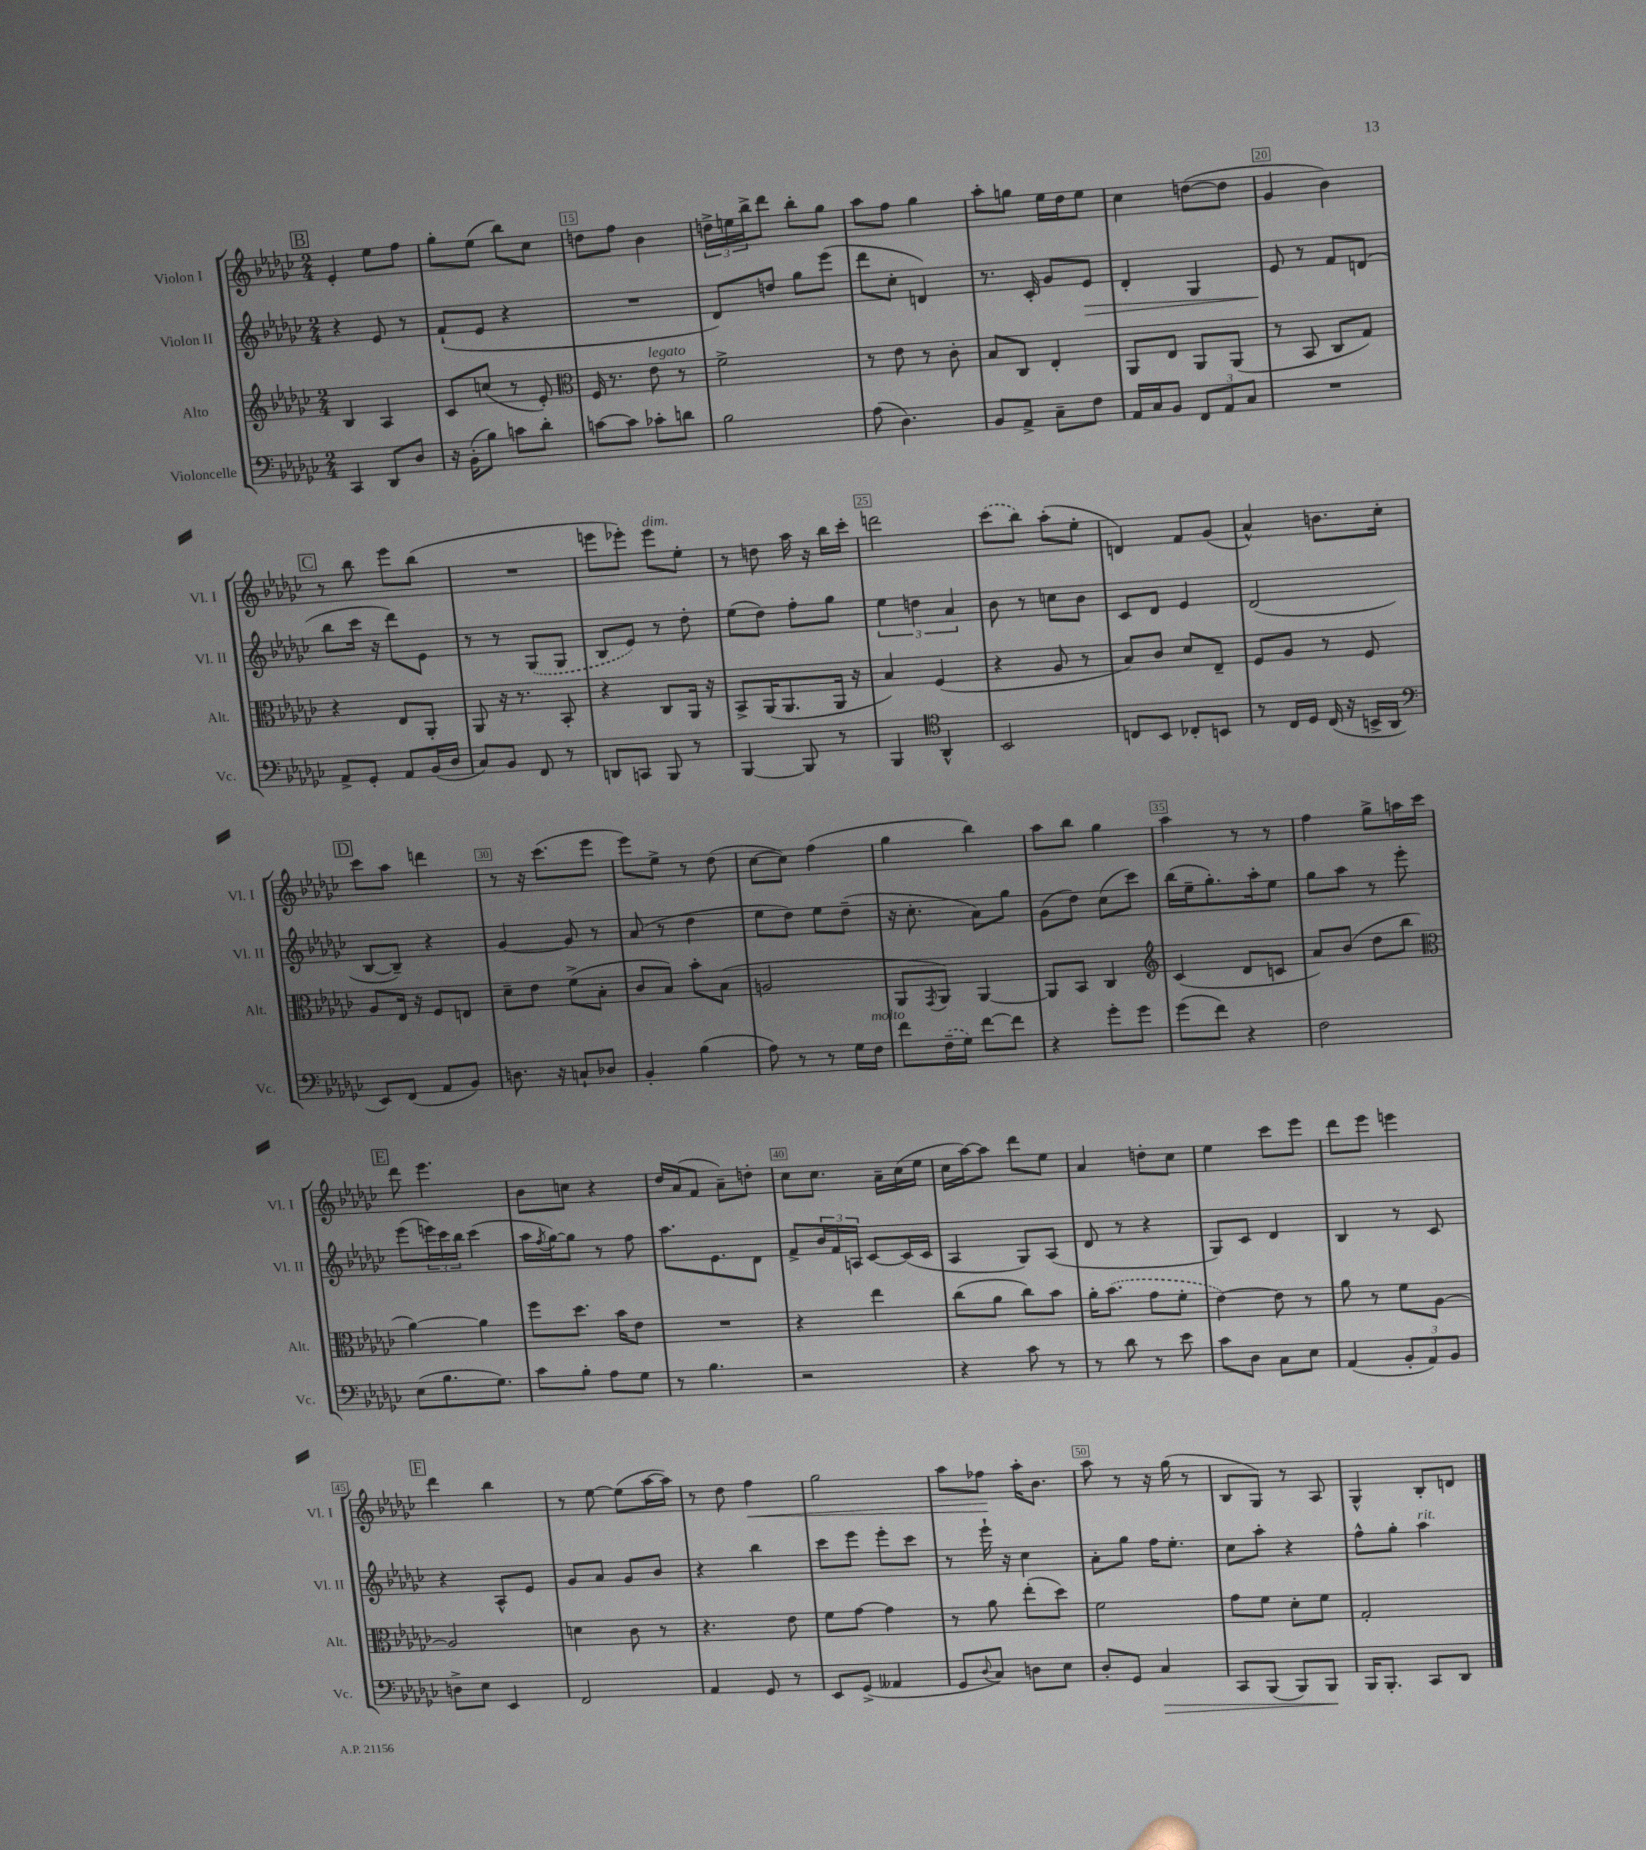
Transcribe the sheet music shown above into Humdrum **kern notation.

**kern	**dynam	**kern	**kern	**dynam	**kern	**dynam
*part4	*part4	*part3	*part2	*part2	*part1	*part1
*staff4	*staff4	*staff3	*staff2	*staff2	*staff1	*staff1
*I"Violoncelle	*	*I"Alto	*I"Violon II	*	*I"Violon I	*
*I'Vc.	*	*I'Alt.	*I'Vl. II	*	*I'Vl. I	*
*clefF4	*	*clefG2	*clefG2	*	*clefG2	*
*k[b-e-a-d-g-c-]	*	*k[b-e-a-d-g-c-]	*k[b-e-a-d-g-c-]	*	*k[b-e-a-d-g-c-]	*
*M2/4	*	*M2/4	*M2/4	*	*M2/4	*
!!LO:REH:place=s1:t=B
=13	=13	=13	=13	=13	=13	=13
4CC-/	.	4B-/	4r	.	4e-'/	.
8DD-/L	.	4A-/	8e-/	.	8ee-\L	.
8D-/J	.	.	8r	.	8ff\J	.
=14	=14	=14	=14	=14	=14	=14
16r	.	8c-/L	(8f`/L	.	8gg-'\L	.
(16BB-'\KL	.	.	.	.	.	.
8B-\J)	.	(8ccn/J	8e-/J	.	(8ee-\J	.
8cn\L	.	8r	4r	.	8bb-\L)	.
8d-'\J	.	8e-'/)	.	.	8cc-\J	.
=15	=15	=15	=15	=15	=15	=15
*	*	*clefC3	*	*	*	*
[8cn\L	.	16F/	2r	.	8ddn\L	.
.	.	8.r	.	.	.	.
8c\J]	.	.	.	.	8ff\J	.
!	!	!LO:TX:a:i:t=legato	!	!	!	!
8c-X'\L	.	8e-\	.	.	4b-\	.
8dn\J	.	8r	.	.	.	.
=16	=16	=16	=16	=16	=16	=16
2B-\	.	2f^\	8d-/L)	.	24ddn^\LL	.
.	.	.	.	.	24een\	.
.	.	.	.	.	24bb-^\J	.
.	.	.	8ddn/J	.	8ddd-\J	.
.	.	.	8gg-\L	.	8bb-'\L	.
.	.	.	(8eee-\J	.	8gg-\J	.
=17	=17	=17	=17	=17	=17	=17
(8A-\	.	8r	8ddd-\L	.	8aa-\L	.
4.D-\)	.	8e-\	8cc-'\J	.	8ff\J	.
.	.	8r	4dn/)	.	4gg-\	.
.	.	8c-'\	.	.	.	.
=18	=18	=18	=18	=18	=18	=18
8BB-/L	.	8B-/L	8.r	.	8aa-'\L	.
8AA-^/J	.	8C-/J	.	.	8ggn\J	.
.	.	.	16c-'/	.	.	.
8C-~\L	.	4E-'/	8g-/L	.	16ee-\LL	.
.	.	.	.	.	16dd-\J	.
!	!	!	!	!LO:HP:b	!	!
8F\J	.	.	8e-/J	>	8ee-\J	.
=19	=19	=19	=19	=19	=19	=19
16AA-/LL	.	8AA-/L	4d-'/	.	4cc-\	.
16C-/J	.	.	.	.	.	.
8BB-/J	.	8E-/J	.	.	.	.
12FF/L	.	8AA-/L	4G-/	.	([8ddn\L	.
12AA-/	.	.	.	.	.	.
.	.	(8AA-/J	.	.	8dd\J]	.
12C-/J	.	.	.	.	.	.
=20	=20	=20	=20	=20	=20	=20
2r	.	8r	8e-/	.	4g-/	.
.	.	8BB-/	8r	]	.	.
.	.	8C-/L	8f/L	.	4b-\)	.
.	.	8G-/J)	(8dn/J	.	.	.
!!LO:LB:g=z
!!LO:REH:place=s1:t=C
=21	=21	=21	=21	=21	=21	=21
8AA-^/L	.	4r	8bb-\L	.	8r	.
8GG-'/J	.	.	16ccc-\Jk	.	8bb-\	.
.	.	.	16r	.	.	.
8AA-/L	.	8E-/L	8ddd-\L)	.	8eee-\L	.
(16BB-/L	.	8AA-'/J	8e-\J	.	(8bb-\J	.
16D-/JJ	.	.	.	.	.	.
=22	=22	=22	=22	=22	=22	=22
8C-/L)	.	8AA-/	8r	.	2r	.
8BB-/J	.	16r	8r	.	.	.
.	.	8.r	.	.	.	.
8FF/	.	.	(8G-/L	.	.	.
8r	.	8BB-'/	8G-/J	.	.	.
=23	=23	=23	=23	=23	=23	=23
8DDn/L	.	4r	8B-/L	.	8eeen\L	.
8CCn/J	.	.	8e-/J)	.	8eee-X'\J)	.
!	!	!	!	!	!LO:TX:a:i:t=dim.	!
8BBB-/	.	8C-/L	8r	.	8eee-\L	.
8r	.	16AA-/Jk	8dd-'\	.	8ee-'\J	.
.	.	16r	.	.	.	.
=24	=24	=24	=24	=24	=24	=24
[4BBB-/	.	8BB-^/L	(8ee-\L	.	8r	.
.	.	(16AA-/K	8dd-\J)	.	8ddn\	.
.	.	8.AA-/	.	.	.	.
8BBB-/]	.	.	8ff'\L	.	16aa-\	.
.	.	.	.	.	16r	.
8r	.	16AA-/Jk	8gg-\J	.	16bb-\LL	.
.	.	16r	.	.	16ccc-'\JJ	.
=25	=25	=25	=25	=25	=25	=25
4BBB-/	.	4B-/)	6ee-\	.	2dddn\	.
.	.	.	6ddn\	.	.	.
*clefC4	*	*	*	*	*	*
4AA-^^/	.	(4F/	.	.	.	.
.	.	.	6a-/	.	.	.
=26	=26	=26	=26	=26	=26	=26
2BB-/	.	4r	8b-\	.	(8ccc-\L	.
.	.	.	8r	.	8bb-\J)	.
.	.	8A-/	8ccn\L	.	(8aa-'\L	.
.	.	8r	8b-\J	.	8ee-'\J	.
=27	=27	=27	=27	=27	=27	=27
8Cn/L	.	8B-/L)	8c-/L	.	4dn/)	.
8BB-/J	.	8c-/J	8d-/J	.	.	.
8C-X'/L	.	8d-/L	4e-/	.	8f/L	.
8BBn/J	.	8E-~/J	.	.	(8g-/J	.
=28	=28	=28	=28	=28	=28	=28
8r	.	8F/L	(2d-/	.	4a-^^/)	.
16C-/LL	.	8A-/J	.	.	.	.
16D-/JJ	.	.	.	.	.	.
(16C-/	.	8r	.	.	8.bn\L	.
16r	.	.	.	.	.	.
16BBn^/LL	.	8F/	.	.	.	.
16AA-/JJ	.	.	.	.	16cc-'\Jk	.
!!LO:LB:g=z
!!LO:REH:place=s1:t=D
=29	=29	=29	=29	=29	=29	=29
*clefF4	*	*	*	*	*	*
8EE-/L)	.	8A-/L	[8B-/L	.	8ccc-\L	.
(8FF/J	.	16E-/Jk	8B-~/J])	.	8aa-\J	.
.	.	16r	.	.	.	.
8AA-/L	.	8F/L	4r	.	4dddn\	.
8BB-/J)	.	8En/J	.	.	.	.
=30	=30	=30	=30	=30	=30	=30
8.Dn\	.	8d-~\L	[4g-/	.	8r	.
.	.	8e-\J	.	.	16r	.
16r	.	.	.	.	(8.ccc-\L	.
8Cn`/L	.	(8f^\L	8g-/]	.	.	.
8D-X/J	.	8B-'\J	8r	.	8eee-\J	.
=31	=31	=31	=31	=31	=31	=31
4BB-'/	.	8c-/L	(8a-/	.	8eee-\L)	.
.	.	8B-/J)	8r	.	8ee-^\J	.
(4B-\	.	8b-'\L	4dd-\	.	8r	.
.	.	(8B-\J	.	.	(8dd-\	.
=32	=32	=32	=32	=32	=32	=32
8A-\)	.	2An/	8ee-\L	.	[8cc-\L	.
8r	.	.	8dd-\J)	.	8cc-\J])	.
8r	.	.	8ee-\L	.	(4ff\	.
16G-\LL	.	.	(8dd-~\J	.	.	.
!LO:TX:a:i:t=molto	!	!	!	!	!	!
16F\JJ	.	.	.	.	.	.
=33	=33	=33	=33	=33	=33	=33
8f\L	.	8AA-/L	16r	.	4gg-\	.
.	.	.	8.cc-'\	.	.	.
.	.	8qGG-/	.	.	.	.
(16F~\L	.	8AA-/J)	.	.	.	.
16G-\JJ)	.	.	.	.	.	.
[8f\L	.	[4AA-/	8a-\L)	.	4bb-\)	.
8f\J]	.	.	8gg-\J	.	.	.
=34	=34	=34	=34	=34	=34	=34
4r	.	8AA-/L]	(8g-\L	.	8aa-\L	.
.	.	8BB-/J	8dd-\J)	.	8bb-\J	.
8g-'\L	.	4C-/	(8cc-\L	.	4gg-\	.
8g-\J	.	.	8ccc-\J)	.	.	.
=35	=35	=35	=35	=35	=35	=35
*	*	*clefG2	*	*	*	*
(8g-\L	.	(4c-/	(16bb-\LL	.	4aa-\	.
.	.	.	16ee-~\J	.	.	.
8f\J)	.	.	8.gg-'\)	.	.	.
4r	.	8d-/L	.	.	8r	.
.	.	.	16aa-'\k	.	.	.
.	.	8cn/J	8ee-\J	.	8r	.
=36	=36	=36	=36	=36	=36	=36
2F\	.	8a-/L)	8gg-\L	.	4ff\	.
.	.	(8b-/J	8aa-\J	.	.	.
.	.	8dd-\L	8r	.	8gg-^\L	.
.	.	8bb-\J	8eee-'\	.	16aan\L	.
.	.	.	.	.	16ccc-\JJ	.
!!LO:LB:g=z
!!LO:REH:place=s1:t=E
=37	=37	=37	=37	=37	=37	=37
*	*	*clefC3	*	*	*	*
(8E-\L	.	[4a-\)	(8eee-\L	.	8ddd-\	.
8.B-\	.	.	24eeen\L)	.	4.eee-\	.
.	.	.	24ccc-\	.	.	.
.	.	.	24bb-\JJ	.	.	.
.	.	4a-\]	(4ccc-\	.	.	.
8.G-\J)	.	.	.	.	.	.
=38	=38	=38	=38	=38	=38	=38
8c-\L	.	8ff\L	16aa-\LL	.	8b-\L	.
.	.	.	8qff/	.	.	.
.	.	.	[16gg-\J)	.	.	.
8B-'\J	.	8.dd-\J	8gg-\J]	.	8ccn\J	.
8A-\L	.	.	8r	.	4r	.
.	.	16b-\KL	.	.	.	.
8G-\J	.	8e-\J	8ff\	.	.	.
=39	=39	=39	=39	=39	=39	=39
8r	.	2r	8.aa-\L	.	16dd-/LL	.
.	.	.	.	.	(16a-/J	.
4.B-\	.	.	.	.	8f/J	.
.	.	.	8.e-\	.	.	.
.	.	.	.	.	8a-~\L)	.
.	.	.	8d-\J	.	8ddn'\J	.
=40	=40	=40	=40	=40	=40	=40
2r	.	4r	8f^/L	.	8cc-\L	.
.	.	.	24b-/L	.	8.cc-\J	.
.	.	.	24f/	.	.	.
.	.	.	24An/JJ	.	.	.
.	.	4ee-\	[8c-/L	.	.	.
.	.	.	.	.	16a-~\LL	.
.	.	.	(16c-/L]	.	(16cc-\	.
.	.	.	16c-/JJ	.	16ee-\JJ	.
=41	=41	=41	=41	=41	=41	=41
4r	.	(8cc-\L	4A-/	.	16cc-\LL	.
.	.	.	.	.	[16aa-\J)	.
.	.	8a-\J	.	.	8aa-\J]	.
8c-\	.	8cc-\L)	8G-/L)	.	8ddd-\L	.
8r	.	8b-\J	(8A-/J	.	8ee-\J	.
=42	=42	=42	=42	=42	=42	=42
8r	.	16a-'\KL	8d-/	.	4a-/	.
.	.	(8.b-\J	.	.	.	.
8d-\	.	.	8r	.	.	.
8r	.	8g-\L	4r	.	8ddn'\L	.
8e-\	.	8f'\J	.	.	8cc-\J	.
=43	=43	=43	=43	=43	=43	=43
8c-\L	.	[4e-\)	8G-/L)	.	4ee-\	.
8D-\J	.	.	8c-/J	.	.	.
8C-\L	.	8e-\]	4d-/	.	8ccc-\L	.
8E-\J	.	8r	.	.	8eee-\J	.
=44	=44	=44	=44	=44	=44	=44
(4AA-/	.	8a-\	4B-/	.	8ddd-\L	.
.	.	8r	.	.	8eee-\J	.
12BB-'/L	.	8f\L	8r	.	4eeen\	.
12AA-/)	.	.	.	.	.	.
.	.	[8A-\J	8c-/	.	.	.
12BB-/J	.	.	.	.	.	.
!!LO:LB:g=z
!!LO:REH:place=s1:t=F
=45	=45	=45	=45	=45	=45	=45
8Dn^\L	.	2A-/]	4r	.	4ddd-\	.
8E-\J	.	.	.	.	.	.
4EE-/	.	.	8A-^^/L	.	4bb-\	.
.	.	.	8e-/J	.	.	.
=46	=46	=46	=46	=46	=46	=46
2FF/	.	4dn\	8g-/L	.	8r	.
.	.	.	8a-/J	.	[8ee-\	.
.	.	8c-\	8g-/L	.	(8ee-\L]	.
.	.	8r	8b-/J	.	[16aa-\L	.
.	.	.	.	.	16aa-\JJ])	.
=47	=47	=47	=47	=47	=47	=47
4AA-/	.	4.r	4r	.	8r	.
.	.	.	.	.	8dd-\	.
!	!	!	!	!	!	!LO:HP:b
8GG-/	.	.	4bb-\	.	4ff\	<
8r	.	8e-\	.	.	.	.
=48	=48	=48	=48	=48	=48	=48
8EE-/L	.	8f\L	8ccc-\L	.	2gg-\	.
(8GG-^/J	.	[8g-\J	8eee-\J	.	.	.
4AA--X/	.	4g-\]	8eee-'\L	.	.	.
.	.	.	8ccc-\J	.	.	.
=49	=49	=49	=49	=49	=49	=49
8GG-/L	.	8r	8r	.	8aa-\L	.
8qqD-/	.	.	.	.	.	.
8C-/J)	.	8a-\	16eee-`\	.	8ff-X\J	.
.	.	.	16r	.	.	.
8Dn\L	.	(8ee-'\L	4cc-\	.	16aa-'\KL	[
.	.	.	.	.	8.b-\J	.
8E-\J	.	8dd-\J)	.	.	.	.
=50	=50	=50	=50	=50	=50	=50
8D-'/L	.	2f\	8a-'\L	.	8aa-\	.
8GG-/J	.	.	8gg-\J	.	8r	.
!	!LO:HP:b	!	!	!	!	!
4C-/	>	.	16ff\KL	.	16r	.
.	.	.	8.ee-'\J	.	(16gg-\	.
.	.	.	.	.	8r	.
=51	=51	=51	=51	=51	=51	=51
8CC-/L	.	8g-\L	8cc-\L	.	8B-/L	.
(8BBB-/J	.	8f\J	8aa-'\J	.	8G-/J)	.
8BBB-/L)	.	8d-'\L	4r	.	8r	.
8BBB-/J	.	8f\J	.	.	8A-/	.
.	]	.	.	.	.	.
=52	=52	=52	=52	=52	=52	=52
16BBB-/KL	.	2G-'/	8ff^^\L	.	4G-^^/	.
8.BBB-'/J	.	.	.	.	.	.
.	.	.	8gg-'\J	.	.	.
!	!	!	!LO:TX:a:i:t=rit.	!	!	!
8CC-/L	.	.	4aa-\	.	8B-'/L	.
8DD-/J	.	.	.	.	8dn/J	.
==	==	==	==	==	==	==
*-	*-	*-	*-	*-	*-	*-
